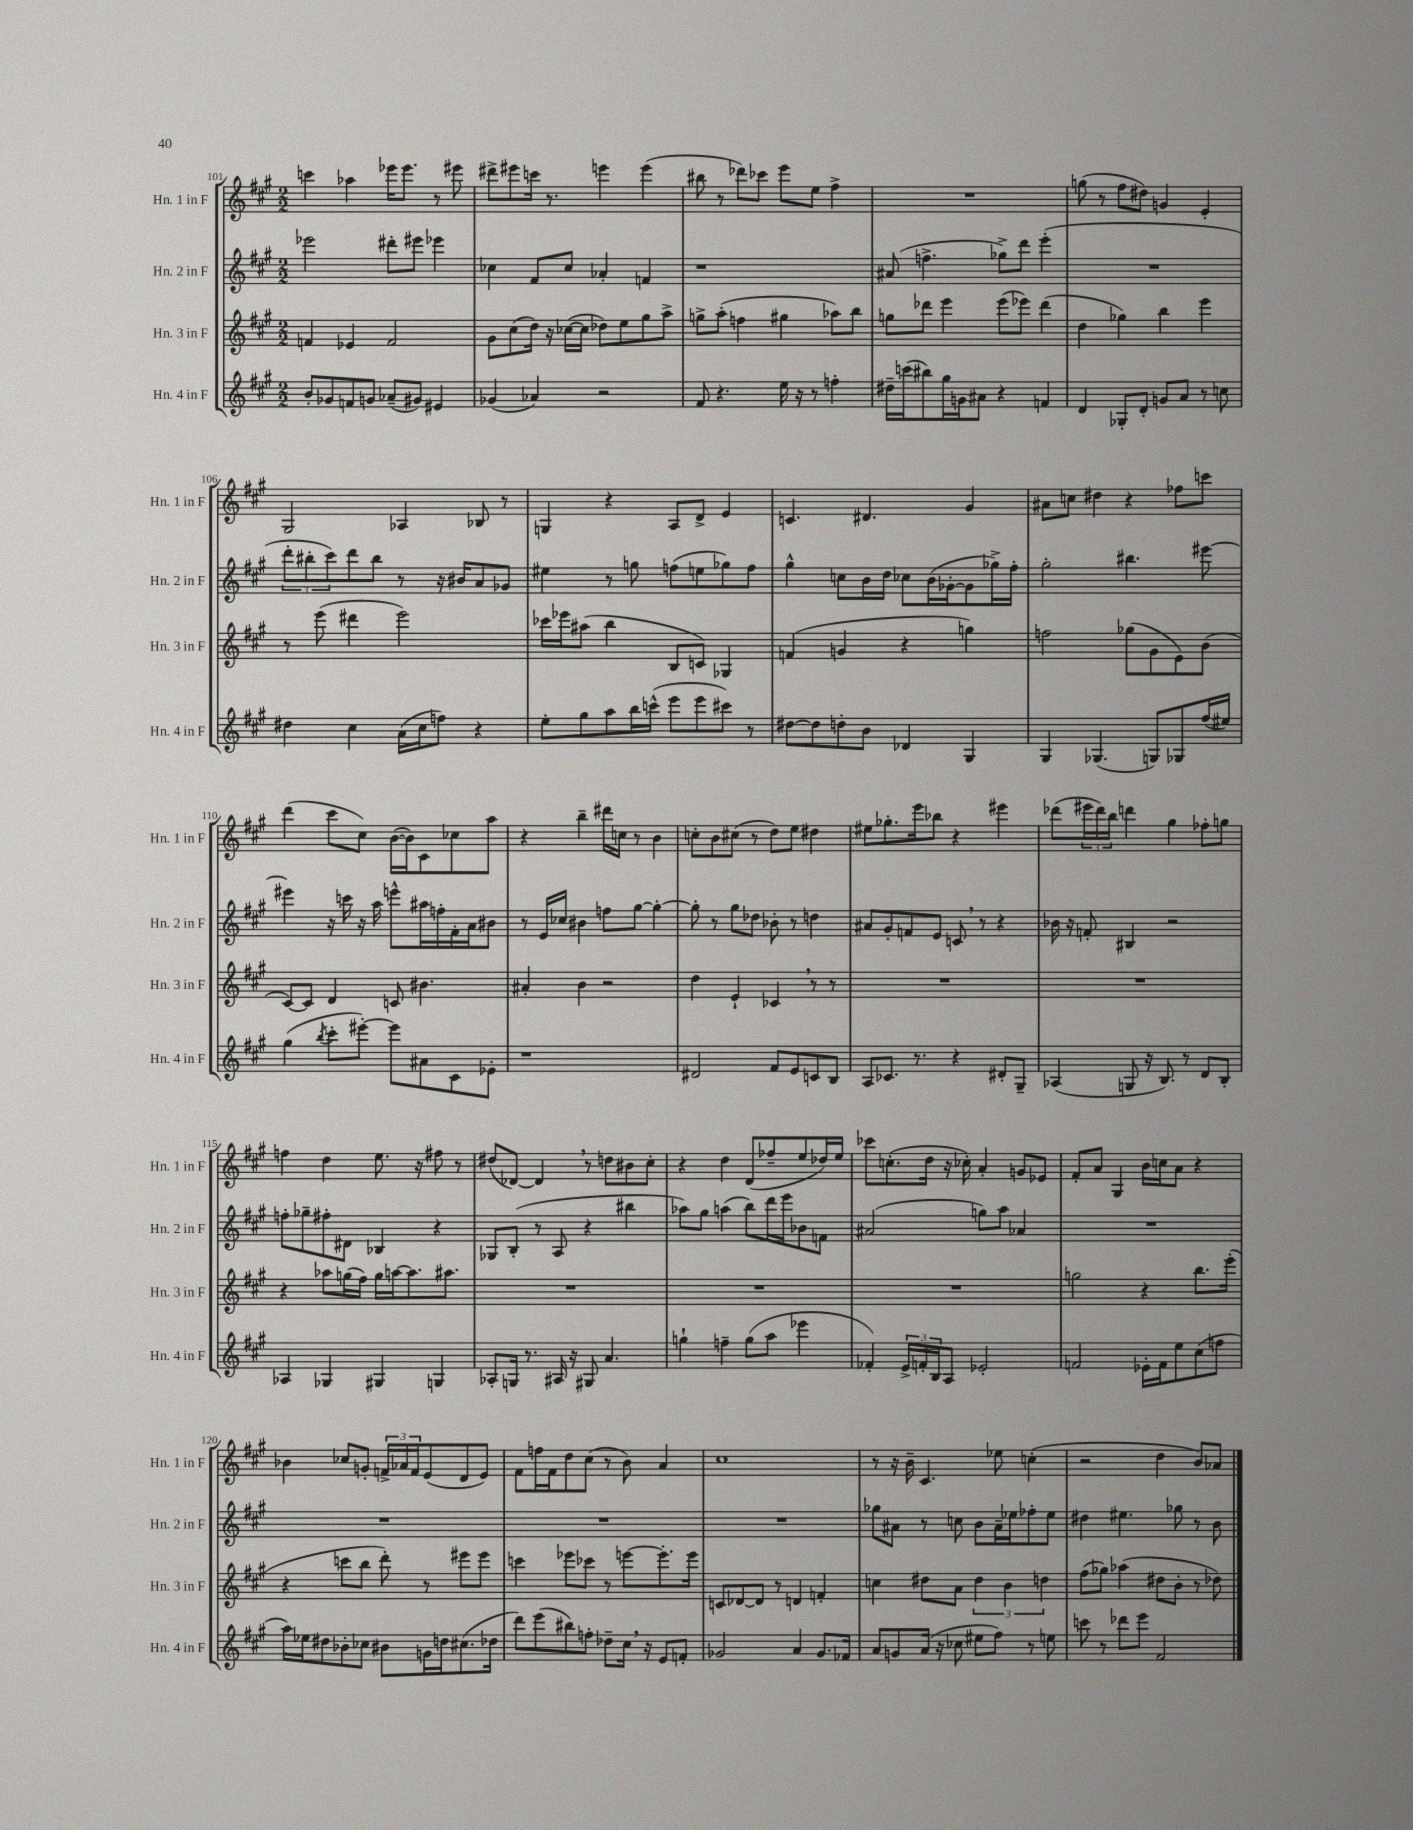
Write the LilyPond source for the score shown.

<<
\new StaffGroup <<
\new Staff = "s0" \with { instrumentName = "Hn. 1 in F" shortInstrumentName = "Hn. 1 in F" } {
    \clef treble \key a \major \numericTimeSignature \time 2/2
    c'''4 aes''4 ees'''16 ees'''8. r8 eis'''8 |
    dis'''8-> eis'''8 c'''16 r8. e'''4 e'''4( |
    bis''8 r8 des'''8) ces'''8 e'''8 e''8 fis''4-> |
    R1 |
    g''8( r8 fis''8 dis''8) g'4 e'4-. |
    gis2 aes4 bes8 r8 |
    g4 r4 a8 d'8-> e'4 |
    c'4. dis'4. gis'4 |
    ais'8 c''8 dis''4 r4 fes''8 c'''8 |
    d'''4( cis'''8 cis''8) b'16~( b'16) cis'8 ces''8 a''8 |
    r4 b''4-- dis'''16 c''16 r8 b'4 |
    c''8-. b'8 cis''8( r8 d''8) e''8 dis''4 |
    eis''8 ges''8.-. e'''16 bes''8 r4 eis'''4 |
    des'''8( \tuplet 3/2 { eis'''16 des'''16) b''16 } d'''4 gis''4 fes''8-. g''8 |
    f''4 d''4 e''8. r16 fis''8 r8 |
    dis''8( des'8~) des'4 \breathe r8 d''8 bis'8 cis''8-. |
    r4 d''4 d'8( fes''8-- e''8 des''16) e''16 |
    ces'''8 c''8.-.( d''16 r16 ces''16-.) a'4-. g'8 ees'8 |
    fis'8-. a'8 gis4 b'16 c''16 a'8 r4 |
    bes'4 ces''8 g'8-. \tuplet 3/2 { f'16-> aes'16 f'16 } e'8( d'8 e'8) |
    fis'8 f''16 fis'16 d''8 cis''8( r8 b'8) a'4 |
    cis''1 |
    r8 r16 b'16-- cis'4. ees''8 c''4-.( |
    r2 d''4 b'8) aes'8 \bar "|." |
}
\new Staff = "s1" \with { instrumentName = "Hn. 2 in F" shortInstrumentName = "Hn. 2 in F" } {
    \clef treble \key a \major \numericTimeSignature \time 2/2
    ees'''2 dis'''8-. eis'''8 ees'''4 |
    ces''4 fis'8 ces''8 aes'4-. f'4 |
    r1 |
    ais'8( f''4.-> ges''8->) d'''8 e'''4-.( |
    R1 |
    \tuplet 3/2 { d'''8-. bis''8-. cis'''8) } d'''8 bis''8 r8 r16 bis'16 a'8 ges'8 |
    eis''4 r8 g''8 f''8( e''8 ges''8) f''8 |
    gis''4-^ c''8 b'16 d''16 ces''8 b'16( ges'16~-. ges'8 ges''16->) fis''16-. |
    gis''2-. bis''4. eis'''8~ |
    eis'''4 r16 c'''16 r16 a''16 e'''8-^ ais''16 f''16-. fis'16-. a'16 bis'8 |
    r8 e'16 ces''16 bis'4 f''8 gis''8~ gis''4~-. |
    gis''8-. r8 gis''8 des''8 bes'8-. r8 d''4 |
    ais'8 gis'8-. f'8 e'8 c'8 \breathe r8 r4 |
    bes'16 r16 f'8-. bis4 r2 |
    f''8-. ges''8-- fis''8-. dis'8 bes4 r4 |
    ges8 b8-.( r8 a8 r4 bis''4 |
    aes''8) gis''8 a''4( b''8) d'''16 e'''16 bes'8 f'8 |
    ais'2( g''8) a''8 aes'4 |
    R1 |
    R1 |
    R1 |
    R1 |
    ges''8 ais'8 r8 c''8 b'8 ais'16-- ees''16 fes''8-. ees''8 |
    dis''4 eis''4. ges''8 r8 b'8 \bar "|." |
}
\new Staff = "s2" \with { instrumentName = "Hn. 3 in F" shortInstrumentName = "Hn. 3 in F" } {
    \clef treble \key a \major \numericTimeSignature \time 2/2
    f'4 ees'4 f'2 |
    gis'8 cis''8( d''16) r16 ces''16~( ces''16 des''8) e''8 gis''8 a''8-> |
    g''8-> a''8-.( f''4 gis''4 aes''8) b''8 |
    g''8 des'''8 e'''4 e'''8( ees'''8) des'''4( |
    d''4 ges''4) b''4 e'''4 |
    r8 e'''8( dis'''4 e'''2) |
    ces'''16 ees'''16 ais''8( b''4 b8 c'8) ges4 |
    f'4( g'4 r4 g''4) |
    f''2 ges''8( gis'8 e'8) b'8( |
    cis'8~) cis'8 d'4 c'8 bis'4. |
    ais'4-. b'4 r2 |
    d''4 e'4-! ces'4 \breathe r8 r8 |
    R1 |
    R1 |
    r4 aes''8 g''16( fis''16) g''16 a''16~ a''8. ais''8. |
    R1 |
    R1 |
    R1 |
    g''2 r4 b''8. e'''16-.( |
    r4 c'''8 b''8 d'''8-.) r8 eis'''8 eis'''8 |
    c'''4 ees'''8 ces'''8 r8 e'''8~ e'''8.-. e'''16 |
    c'8 des'8~ des'8 r8 d'4 f'4-. |
    c''4 dis''8 a'8 \tuplet 3/2 { dis''4 b'4 d''4 } |
    fis''8( ges''8) aes''4( dis''8 b'8-. r8 des''8) \bar "|." |
}
\new Staff = "s3" \with { instrumentName = "Hn. 4 in F" shortInstrumentName = "Hn. 4 in F" } {
    \clef treble \key a \major \numericTimeSignature \time 2/2
    b'8-. ges'8 f'8 g'8 aes'8--( gis'8) eis'4 |
    ges'4( aes'4) r2 |
    fis'8 r4. e''16 r16 r8 f''4-. |
    dis''16-- c'''16( bis''8) gis''16 g'16 ais'8 r4 f'4 |
    d'4 ges8-. d'8-. g'8 a'8 r8 c''8 |
    dis''4 cis''4 a'16( cis''16 f''8) r4 |
    e''8-. gis''8 a''8 b''16 c'''16-^( e'''8 e'''8 cis'''8) r8 |
    dis''8~ dis''8 d''8-. b'8 des'4 gis4 |
    gis4 ges4.( g8) ges8 fis''16( eis''16) |
    gis''4( \acciaccatura { b''8 } cis'''8-. eis'''8~-.) eis'''8 ais'8 cis'8 ees'8-. |
    r1 |
    dis'2 fis'8 e'8 c'8 b8 |
    a8 ces'8. r8. r4 dis'8-. gis8-- |
    aes4( g8 r16 b8.) r8 d'8 b8-. |
    aes4 ges4 gis4 g4 |
    aes8-. g16 r8. ais16 r16 gis8 a'4. |
    g''4-! f''4-- g''8( a''8 ees'''4 |
    fes'4-.) \tuplet 3/2 { e'16-> f'16-. b16 } a8 ees'2-. |
    f'2 ees'16-. f'16 e''8 cis''8( f''8 |
    a''16) ees''16 dis''8 bes'8-. ces''8 bis'8 g'16 d''16 cis''8.( des''16 |
    d'''8) e'''8( bis''8) f''8-. des''8-- cis''16 \breathe r16 e'8 f'8-. |
    ges'2 a'4 ges'8. fes'16 |
    a'8 g'8 a'16( r16 ces''8 eis''8 fis''8) r8 e''8 |
    c'''8 r8 des'''8 e'''8 fis'2 \bar "|." |
}
>>
>>
\layout { \context { \Score currentBarNumber = #101 } }
